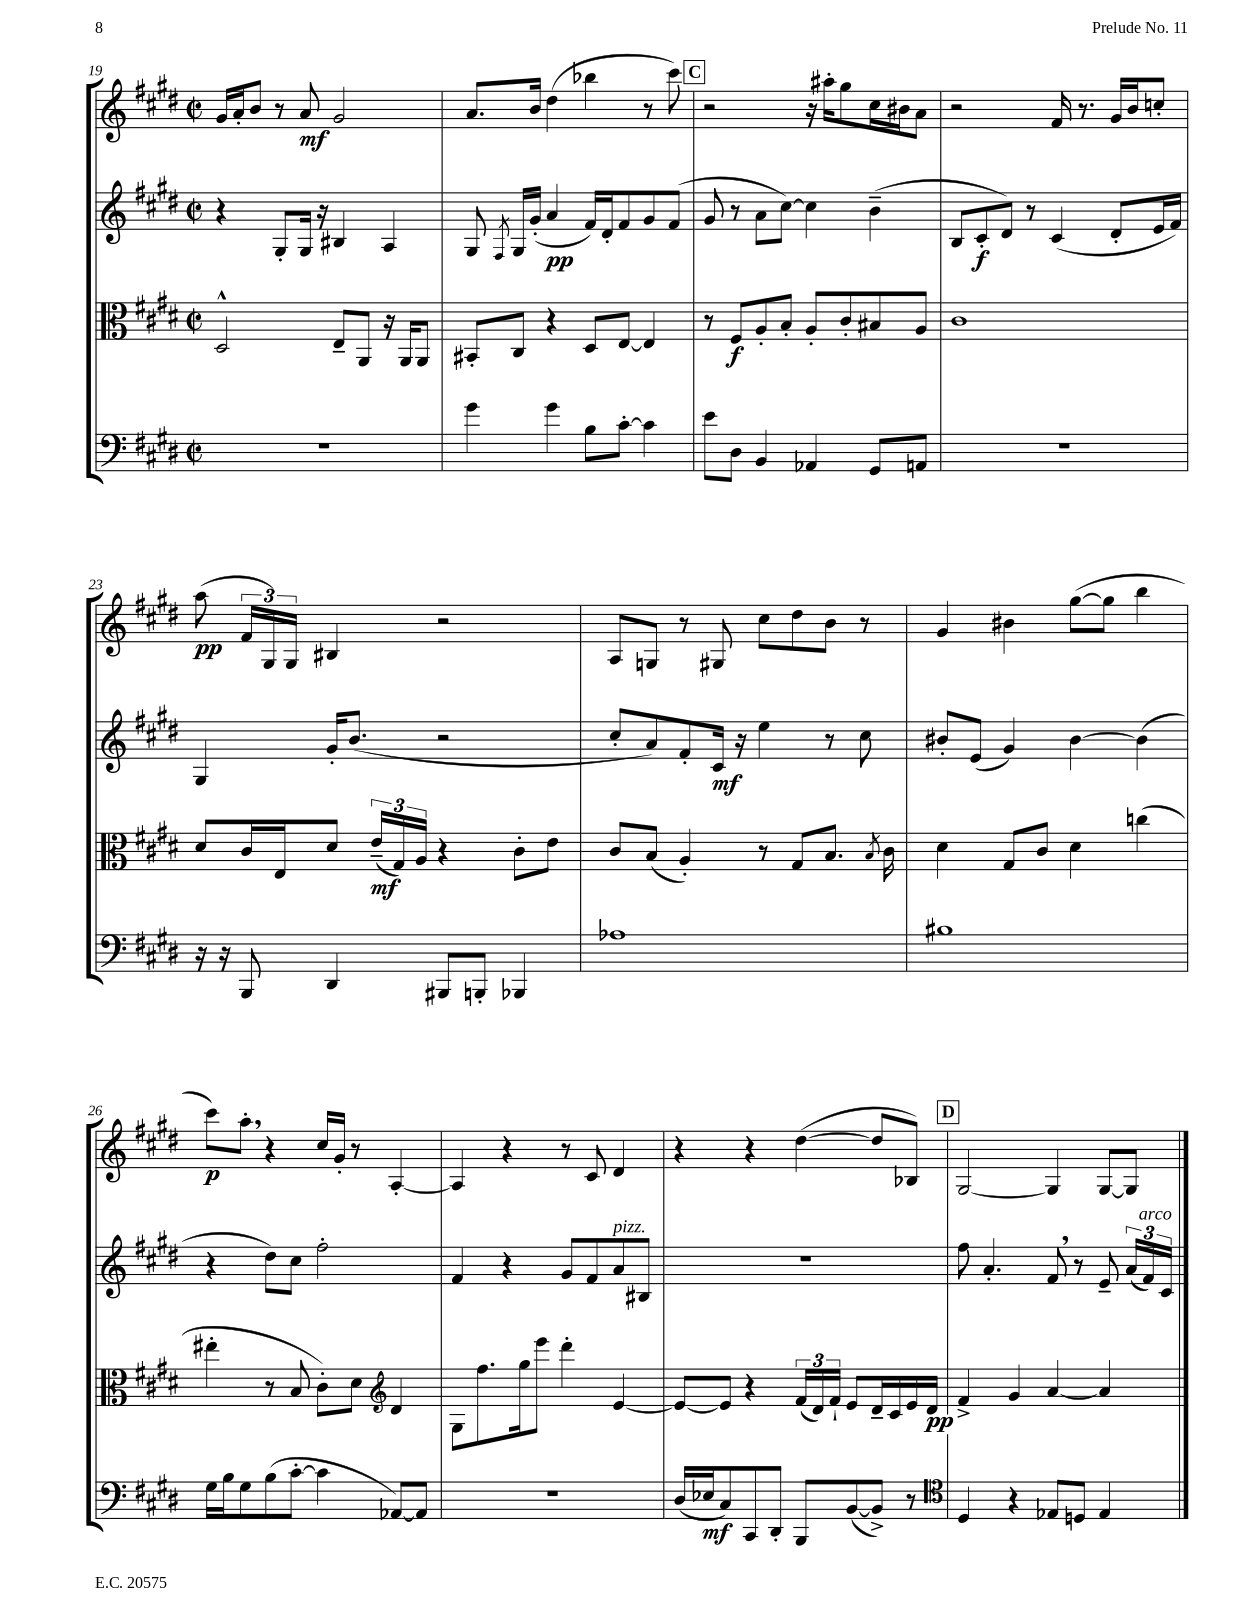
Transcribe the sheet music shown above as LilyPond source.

<<
\new StaffGroup <<
\new Staff = "s0" {
    \clef treble \key e \major \defaultTimeSignature \time 2/2
    \autoBeamOff gis'16[ a'16-. b'8] r8 a'8\mf gis'2 |
    a'8.[ b'16] dis''4( bes''4 r8 cis'''8) |
    \mark \markup { \box "C" } r2 r16 ais''16[-. gis''8 cis''16 bis'16 a'8] |
    r2 fis'16 r8. gis'16[ b'16 c''8]-. |
    a''8\pp( \tuplet 3/2 { fis'16[ gis16) gis16] } bis4 r2 |
    a8[ g8] r8 gis8 cis''8[ dis''8 b'8] r8 |
    gis'4 bis'4 gis''8[~( gis''8] b''4 |
    cis'''8[\p) a''8]-. \breathe r4 cis''16[ gis'16]-. r8 a4~-. |
    a4 r4 r8 cis'8 dis'4 |
    r4 r4 dis''4~( dis''8[ bes8]) |
    \mark \markup { \box "D" } gis2~ gis4 gis8[~ gis8] \bar "|." |
}
\new Staff = "s1" {
    \clef treble \key e \major \defaultTimeSignature \time 2/2
    \autoBeamOff r4 gis8[-. gis16] r16 bis4 a4 |
    gis8 \acciaccatura { fis8 } gis16[ gis'16]-.( a'4\pp fis'16[) dis'16-. fis'8 gis'8 fis'8]( |
    \mark \markup { \box "C" } gis'8 r8 a'8[ cis''8]~) cis''4 b'4--( |
    b8[ cis'8-.\f dis'8]) r8 cis'4( dis'8[-. e'16 fis'16]) |
    gis4 gis'16[-. b'8.]( r2 |
    cis''8[-. a'8) fis'8-. cis'16]\mf r16 e''4 r8 cis''8 |
    bis'8[-. e'8]( gis'4) bis'4~ bis'4( |
    r4 dis''8[) cis''8] fis''2-. |
    fis'4 r4 gis'8[ fis'8 a'8^\markup { \italic "pizz." } bis8] |
    r1 |
    \mark \markup { \box "D" } fis''8 a'4.-. fis'8 \breathe r8 e'8-- \tuplet 3/2 { a'16[( fis'16^\markup { \italic "arco" }) cis'16] } \bar "|." |
}
\new Staff = "s2" {
    \clef alto \key e \major \defaultTimeSignature \time 2/2
    \autoBeamOff dis2-^ e8[-- a,8] r16 a,16[ a,8] |
    bis,8[-. cis8] r4 dis8[ e8]~ e4 |
    \mark \markup { \box "C" } r8 fis8[\f a8-. b8]-. a8[-. cis'8-. bis8 a8] |
    cis'1 |
    dis'8[ cis'16 e16 dis'8] \tuplet 3/2 { e'16[--\mf( gis16) a16] } r4 cis'8[-. e'8] |
    cis'8[ b8]( a4-.) r8 gis8[ b8.] \acciaccatura { b8 } cis'16 |
    dis'4 gis8[ cis'8] dis'4 c''4( |
    eis''4-. r8 b8 cis'8[-.) dis'8] \clef treble dis'4 |
    gis8[ fis''8. gis''16 e'''8] dis'''4-. e'4~ |
    e'8[~ e'8] r4 \tuplet 3/2 { fis'16[( dis'16) fis'16]-! } e'8[ dis'16-- cis'16 e'16 dis'16]\pp |
    \mark \markup { \box "D" } fis'4-> gis'4 a'4~ a'4 \bar "|." |
}
\new Staff = "s3" {
    \clef bass \key e \major \defaultTimeSignature \time 2/2
    \autoBeamOff R1 |
    gis'4 gis'4 b8[ cis'8]~-. cis'4 |
    \mark \markup { \box "C" } e'8[ dis8] b,4 aes,4 gis,8[ a,8] |
    r1 |
    r16 r16 b,,8 dis,4 bis,,8[ b,,8]-. bes,,4 |
    aes1 |
    bis1 |
    gis16[ b16 gis8 b8( cis'8]~-. cis'4 aes,8[~) aes,8] |
    R1 |
    dis16[( ees16\mf cis8) cis,8 dis,8]-. b,,8[ b,8~( b,8]->) r8 |
    \mark \markup { \box "D" } \clef tenor dis4 r4 ees8[ d8] ees4 \bar "|." |
}
>>
>>
\layout { \context { \Score currentBarNumber = #19 } }
